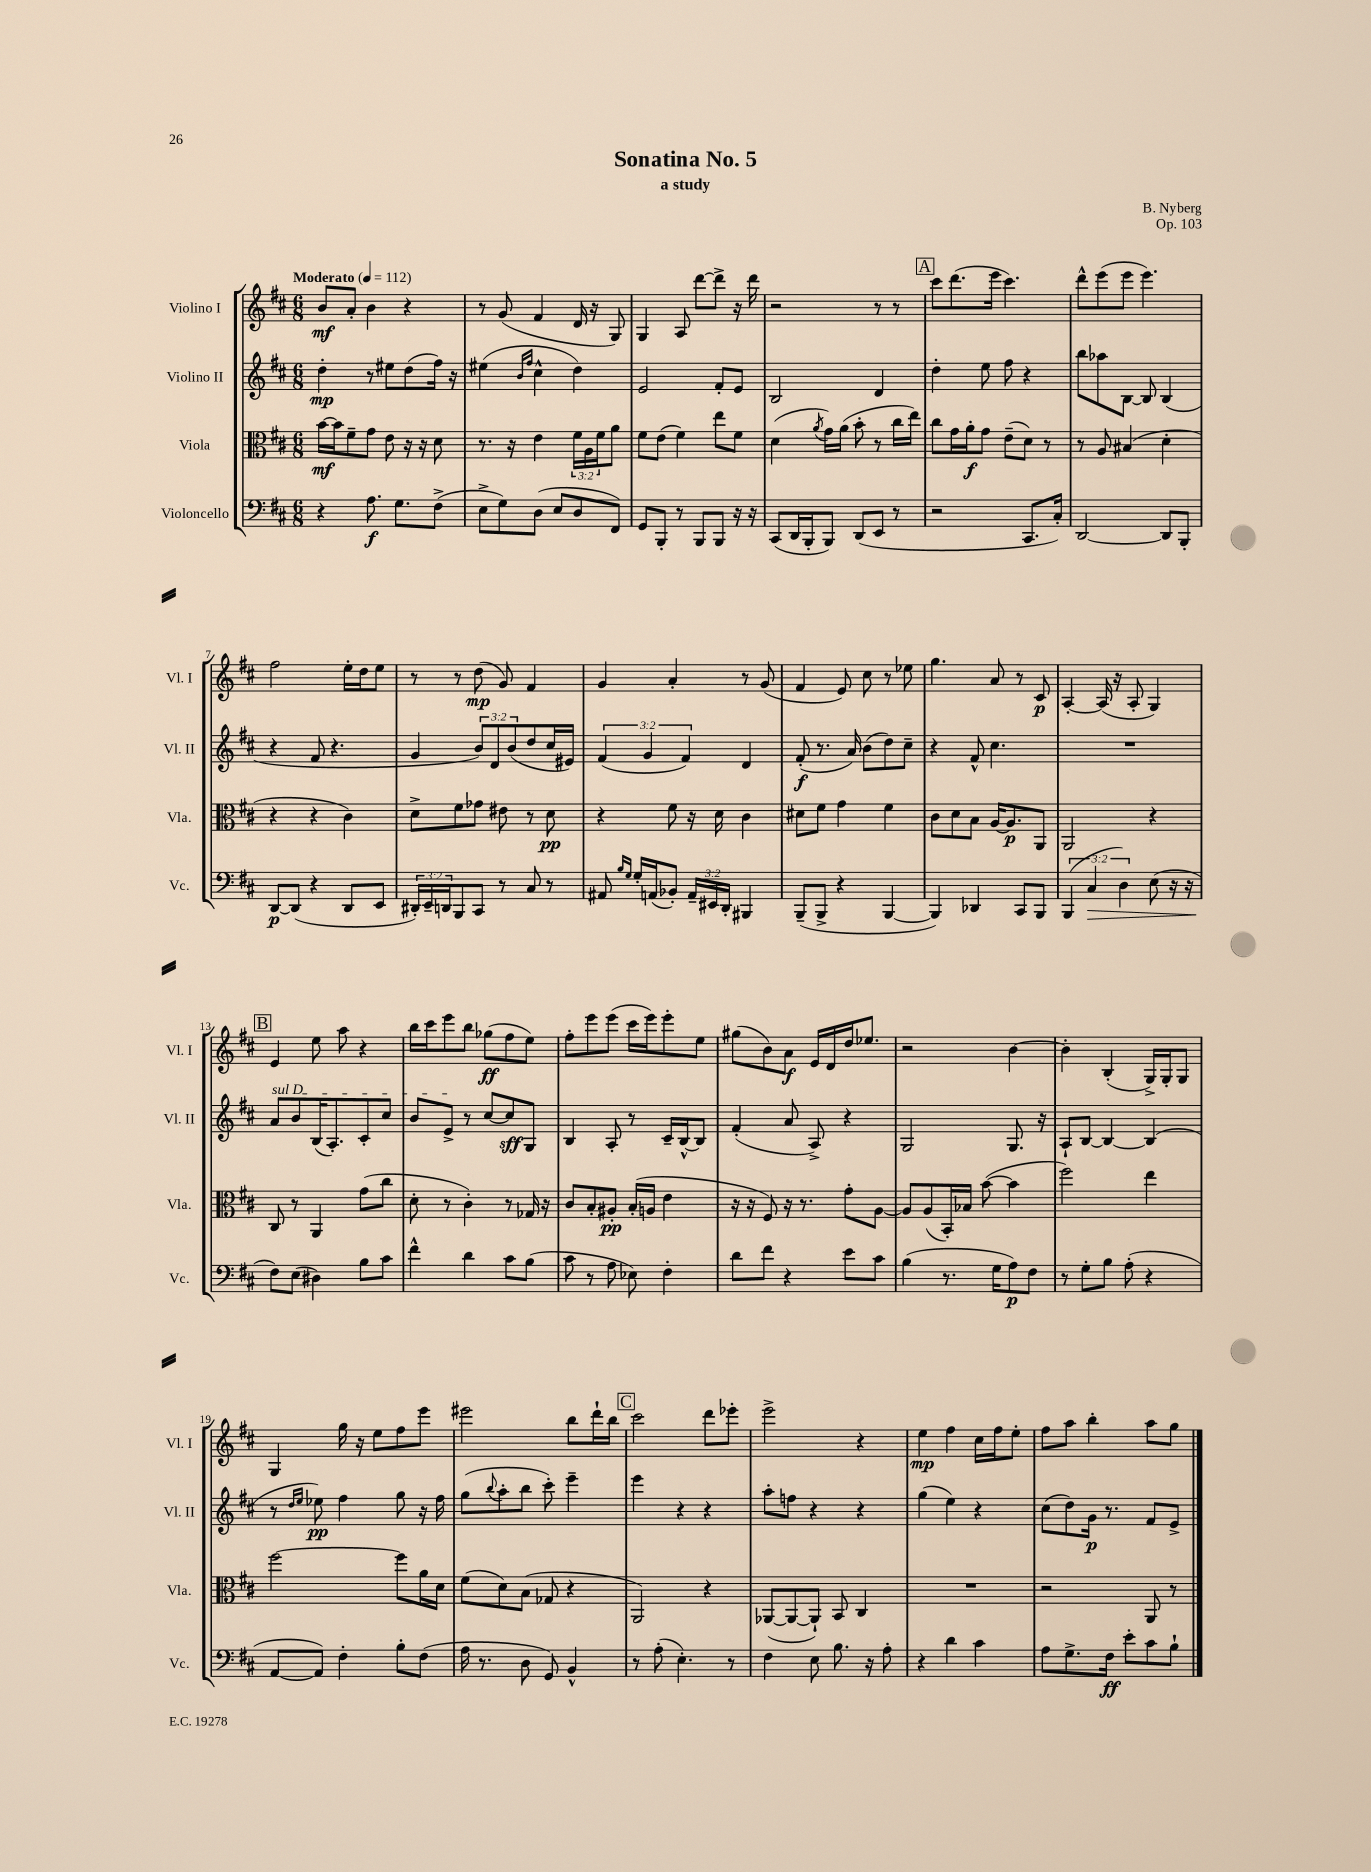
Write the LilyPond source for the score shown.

\header { title = "Sonatina No. 5" composer = "B. Nyberg" subtitle = "a study" opus = "Op. 103" }
<<
\new StaffGroup <<
\new Staff = "s0" \with { instrumentName = "Violino I" shortInstrumentName = "Vl. I" } {
    \clef treble \key d \major \numericTimeSignature \time 6/8 \tempo "Moderato" 4 = 112
    b'8\mf a'8-. b'4 r4 |
    r8 g'8( fis'4 d'16 r16 g8) |
    g4 a8 d'''8~ d'''8-> r16 d'''16 |
    r2 r8 r8 |
    \mark \markup { \box "A" } cis'''8 d'''8.( e'''16 cis'''4.) |
    d'''8-^ e'''8( e'''8 e'''4.) |
    fis''2 e''16-. d''16 e''8 |
    r8 r8 d''8\mp( g'8) fis'4 |
    g'4 a'4-. r8 g'8( |
    fis'4 e'8) cis''8 r8 ees''8 |
    g''4. a'8 r8 cis'8\p |
    a4~-. a16( r16 a8-. g4) |
    \mark \markup { \box "B" } e'4 e''8 a''8 r4 |
    b''16 cis'''16 e'''8 b''8 ges''8\ff( fis''8 e''8) |
    fis''8-. e'''8 e'''8( cis'''16 e'''16) e'''8-. e''8 |
    gis''8( b'8) a'8\f e'16 d'16 d''16 ees''8. |
    r2 b'4~ |
    b'4-. b4-.( g16->) g16-. g8 |
    g4 g''16 r16 e''8 fis''8 e'''8 |
    eis'''2 b''8 d'''16-! b''16 |
    \mark \markup { \box "C" } cis'''2 d'''8 ees'''8-. |
    e'''2-> r4 |
    e''4\mp fis''4 cis''16 fis''16 e''8-. |
    fis''8 a''8 b''4-. a''8 g''8 \bar "|." |
}
\new Staff = "s1" \with { instrumentName = "Violino II" shortInstrumentName = "Vl. II" } {
    \clef treble \key d \major \numericTimeSignature \time 6/8 \override Staff.TupletNumber.text = #tuplet-number::calc-fraction-text
    d''4-.\mp r8 eis''8 d''8( fis''16) r16 |
    eis''4( \grace { b'16 fis''16 } cis''4-^ d''4) |
    e'2 fis'8-. e'8 |
    b2 d'4 |
    \mark \markup { \box "A" } d''4-. e''8 fis''8 r4 |
    b''8 aes''8 b8~ b8 b4( |
    r4 fis'8 r4. |
    g'4 \tuplet 3/2 { b'8) d'8 b'8( } d''8 cis''16 eis'16) |
    \tuplet 3/2 { fis'4( g'4 fis'4) } d'4 |
    fis'8-.\f( r8. a'16) b'8( d''8) cis''8-- |
    r4 fis'8-^ cis''4. |
    R2. |
    \mark \markup { \box "B" } \once \override TextSpanner.bound-details.left.text = \markup { \italic "sul D" } a'8\startTextSpan b'8 b16( a8.-.) cis'8-. cis''8 |
    b'8 e'8->\stopTextSpan r8 cis''8~ cis''8\sff g8 |
    b4 a8-. r8 cis'16-- b16~-^ b8 |
    fis'4-.( a'8 a8->) r4 |
    g2 g8. r16 |
    a8-! b8~ b4~ b4( |
    r8 \grace { d''16 e''16 } ees''8\pp) fis''4 g''8 r16 fis''16 |
    g''8( \appoggiatura { b''8 } a''8-. b''8 cis'''8-.) e'''4-- |
    \mark \markup { \box "C" } e'''4 r4 r4 |
    a''8-. f''8 r4 r4 |
    g''4( e''4) r4 |
    cis''8( d''8) g'16\p r8. fis'8 e'8-> \bar "|." |
}
\new Staff = "s2" \with { instrumentName = "Viola" shortInstrumentName = "Vla." } {
    \clef alto \key d \major \numericTimeSignature \time 6/8 \override Staff.TupletNumber.text = #tuplet-number::calc-fraction-text
    b'16~\mf b'16 fis'8-- g'8 e'8 r16 r16 d'8 |
    r8. r16 e'4 \tuplet 3/2 { fis'16 a16 fis'16 } a'8 |
    fis'8 e'8( fis'4) e''8 fis'8 |
    d'4( \acciaccatura { a'8 } g'16) a'16( b'8-. r8 cis''16 e''16) |
    \mark \markup { \box "A" } cis''8 g'16 a'16-.\f g'8 e'8--( d'8) r8 |
    r8 a8 bis4( d'4-. |
    r4 r4 cis'4) |
    d'8-> fis'8 ges'8 eis'8 r8 d'8\pp |
    r4 fis'8 r16 d'16 cis'4 |
    dis'8 fis'8 g'4 fis'4 |
    cis'8 d'8 b8 a16~ a8.\p a,8 |
    a,2 r4 |
    \mark \markup { \box "B" } cis8 r8 a,4 g'8( cis''8 |
    d'8-. r8 cis'4-.) r8 ges16 r16 |
    cis'8 b8-. ais8-.\pp b16-.( a16 e'4 |
    r16 r16 fis8) r16 r8. g'8-. a8~ |
    a8 a8( b,16-.) bes16 b'8~( b'4 |
    fis''2) e''4 |
    fis''2~ fis''8 a'16 d'16 |
    fis'8( d'8) b8( ges8 r4 |
    \mark \markup { \box "C" } a,2) r4 |
    aes,8~( aes,8~ aes,8-!) b,8 cis4 |
    R2. |
    r2 a,8 r8 \bar "|." |
}
\new Staff = "s3" \with { instrumentName = "Violoncello" shortInstrumentName = "Vc." } {
    \clef bass \key d \major \numericTimeSignature \time 6/8 \override Staff.TupletNumber.text = #tuplet-number::calc-fraction-text
    r4 a8.\f g8. fis8->( |
    e8-> g8) d8( e8 d8 fis,8) |
    g,8 b,,8-. r8 b,,8 b,,8 r16 r16 |
    cis,8( d,16 b,,16-. b,,8) d,8( e,8 r8 |
    \mark \markup { \box "A" } r2 cis,8. cis16-.) |
    d,2~ d,8 b,,8-. |
    d,8~\p d,8( r4 d,8 e,8 |
    \tuplet 3/2 { dis,16-.) e,16-- d,16 } b,,8 cis,8 r8 cis8 r8 |
    ais,8 \grace { b16 g16 } g16-. a,16( bes,8-.) \tuplet 3/2 { a,16-- eis,16 d,16-. } bis,,4 |
    b,,8--( b,,8-> r4 b,,4~ |
    b,,4) des,4 cis,8 b,,8 |
    \tuplet 3/2 { b,,4( cis4\> d4) } e8( r16 r16 |
    \mark \markup { \box "B" } fis8\!) e8( dis4) b8 cis'8 |
    fis'4-^ d'4 cis'8 b8( |
    cis'8 r8 a8 ees8) fis4-. |
    d'8 fis'8 r4 e'8 cis'8 |
    b4( r8. g16 a8\p) fis8 |
    r8 g8-. b8 a8-.( r4 |
    a,8~ a,8) fis4-. b8-. fis8( |
    a16 r8. d8 g,8) b,4-^ |
    \mark \markup { \box "C" } r8 a8-.( e4.-.) r8 |
    fis4 e8 b8. r16 a8-. |
    r4 d'4 cis'4 |
    a8 g8.-> fis16\ff e'8-. cis'8 b8-! \bar "|." |
}
>>
>>
